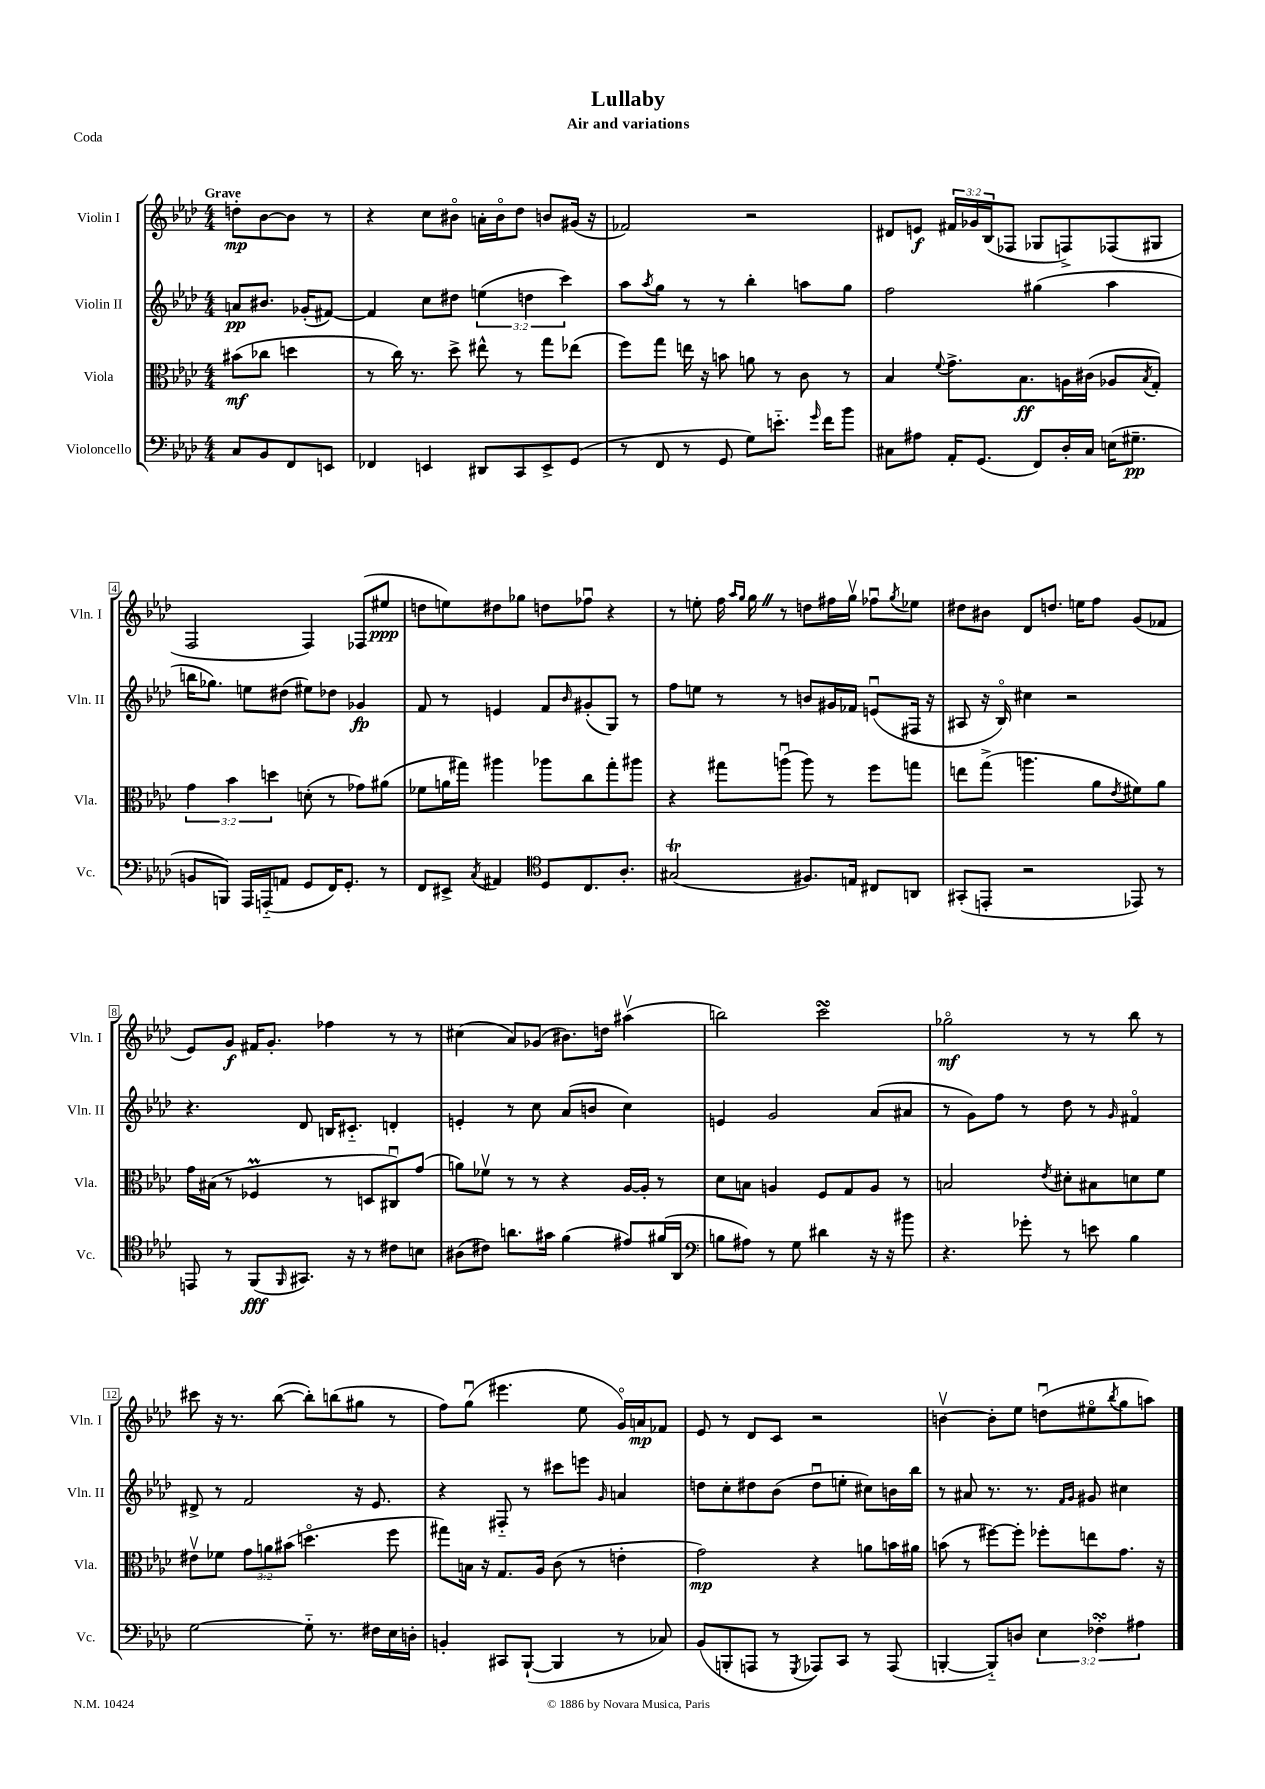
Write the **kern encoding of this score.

**kern	**kern	**kern	**kern
*staff4	*staff3	*staff2	*staff1
*clefF4	*clefC3	*clefG2	*clefG2
*k[b-e-a-d-]	*k[b-e-a-d-]	*k[b-e-a-d-]	*k[b-e-a-d-]
*M4/4	*M4/4	*M4/4	*M4/4
8C	(8b#	8a	8dd'
8BB-	8cc-	8.b#	[8b-
8FF	4dd	.	8b-]
.	.	(16g-'	.
8EE	.	[8f#)	8r
=	=	=	=
4FF-	8r	4f#]	4r
.	16cc)	.	.
.	8.r	.	.
4EE	.	8cc	8cc
.	8dd-^	8dd#	8b#o
8DD#	8ee#^^	(6ee	16a'
.	.	.	16b#o
8CC	8r	.	8dd-
.	.	6dd	.
8EE^	8gg	.	8b
.	.	6ccc)	.
(8GG	(8ee-	.	(16g#
.	.	.	16r
=	=	=	=
8r	8ff)	8aa-	2f-)
.	.	8qaa-	.
8FF	8gg	8gg	.
8r	16ee	8r	.
.	16r	.	.
8GG	8b	8r	.
8G)	8a	4bb-'	2r
8.e'~	8r	.	.
.	8c	8aa	.
16qqg	.	.	.
16f	.	.	.
8b-	8r	8gg	.
=	=	=	=
8C#	4B-	2ff	8d#
8A#	.	.	8e
.	8qqf	.	.
16AA-'	8.g^	.	24f#
.	.	.	24g-
(8.GG	.	.	.
.	.	.	(24B-
.	.	.	8F-
.	8.B-	.	.
8FF)	.	(4gg#	8G-
16D-'	16A	.	8F^)
16C#	(16c#	.	.
(16E	8A-	4aa-	(8F-
8.G#~	.	.	.
.	8qB-	.	.
.	8G')	.	8G#
=	=	=	=
8BB	6g	16bb	2F
.	.	8.gg-)	.
8BBB)	.	.	.
.	6b-	.	.
16AAA-	.	8ee	.
(16AAA'~	.	.	.
.	6dd	.	.
8AA	.	(8dd#	.
8GG	(8d'	8ee#)	4F)
16FF)	8r	8dd-	.
8.GG'	.	.	.
.	8g-)	4g-	(8F-
8r	(8a#	.	8ee#
=	=	=	=
8FF	8f-	8f	8dd
8EE#^	16a	8r	8ee)
.	16gg#)	.	.
8qC	.	.	.
4AA#	4aa#	4e	8dd#
.	.	.	8gg-
*clefC4	*	*	*
8D-	8aa-	8f	8dd
.	.	16qqb-	.
8.C	8cc	(8g#'	8ff-u
.	8gg#'	8G)	4r
8.A-'	.	.	.
.	8aa#	8r	.
=	=	=	=
(2G#	4r	8ff	8r
.	.	8ee	8ee'
.	8gg#	8r	16ff
.	.	.	16qqaa-
.	.	.	16qqgg
.	.	.	16gg
.	(8aau	8r	8r
8.F#)	8aa)	8b	8dd
.	8r	16g#	16ff#
16E	.	16f-	16ggv
8C#	8ff	(8eu	8ff-u
.	.	.	8qgg
8AA	8gg	16F#	8ee-
.	.	16r	.
=	=	=	=
(8GG#'	8ee	8A#	8dd#
8EE'	(8gg^	16r	8b#
.	.	16B-o)	.
2r	4.aa	4cc#	8d-
.	.	.	8.dd
.	.	2r	.
.	.	.	16ee
.	8a-	.	8ff
.	8qe-	.	.
8EE-)	8f#)	.	(8g
8r	8a-	.	8f-
=	=	=	=
8EE	16g	4.r	8e-)
.	(16B#	.	.
8r	8r	.	8g
(8FF	4F-	.	16f#
.	.	.	8.g'
16qqFF	.	.	.
8.GG#)	.	8d-	.
.	8r	16B	4ff-
16r	.	8.c#'~	.
8r	8D	.	.
8c#	8C#u)	4d'	8r
8B	(8g	.	8r
=	=	=	=
(8A#	8a)	4e'	(4cc#
8c#)	8f-v	.	.
8.a	8r	8r	8a-)
.	8r	8cc	(8g-
16g#	.	.	.
(4f	4r	(8a-	8.b#)
.	.	8b	.
.	.	.	16dd
8e#)	[16A-	4cc)	(4aa#v
.	16A-']	.	.
(16f#	8r	.	.
16AA-	.	.	.
=	=	=	=
*clefF4	*	*	*
8B	8d-	4e	2bb)
8A#)	8B	.	.
8r	4A	2g	.
8G	.	.	.
4d#	8F	.	2ccc
.	8G	.	.
16r	8A	(8a-	.
16r	.	.	.
8b#	8r	8a#	.
=	=	=	=
4.r	2B	8r	2gg-o
.	.	8g)	.
.	.	8ff	.
8g-'	.	8r	.
.	8qe-	.	.
8r	8d#'	8dd-	8r
8e	8B#	8r	8r
.	.	16qqg	.
4B-	8d	4f#o	8bb-
.	8f	.	8r
=	=	=	=
[2G	8e#v	8d#^	8ccc#
.	8f-	8r	16r
.	.	.	8.r
.	12g	2f	.
.	12a	.	.
.	.	.	([8bb-
.	(12b#	.	.
8G'~]	4.ddo	.	8bb-'])
8.r	.	.	(8bb
.	.	16r	8gg#
16F#	.	8.e-	.
16E-	8ff	.	8r
16D'	.	.	.
=	=	=	=
4BB'	8gg#)	4r	8ff)
.	16B	.	(8ggu
.	16r	.	.
8CC#	8.G	8F#'~	4.eee#
([8BBB-`	.	8r	.
.	16A-	.	.
4BBB-]	(8c	8ccc#	.
.	8r	8eee	8ee-
.	.	16qqg	.
8r	4e'	4a	16go)
.	.	.	16a
8C-)	.	.	8f-
=	=	=	=
(8BB-	2g)	8dd	8e-
8BBB'	.	8cc'	8r
8AAA	.	8dd#	8d-
8r	.	(8b-	8c
8qGGG	.	.	.
8AAA-)	4r	8dd#u	2r
8CC	.	8ee'	.
8r	8a	8cc#)	.
(8AAA-	16b	16b	.
.	16a#	16bb-	.
=	=	=	=
[4BBB'	(8b	8r	[4bv
.	8r	8a#	.
8BBB'~])	[8ff#)	8.r	8b']
8D	8ff#']	.	8ee-
.	.	8.r	.
6E-	8ff-'	.	(8ddu
.	.	16qqf	.
.	.	16qqg	.
.	8ee	8g#	8ee#o
6F-'	.	.	.
.	.	.	8qbb-
.	8.g	4cc#	8gg
6A#	.	.	.
.	.	.	8aa)
.	16r	.	.
==	==	==	==
*-	*-	*-	*-
